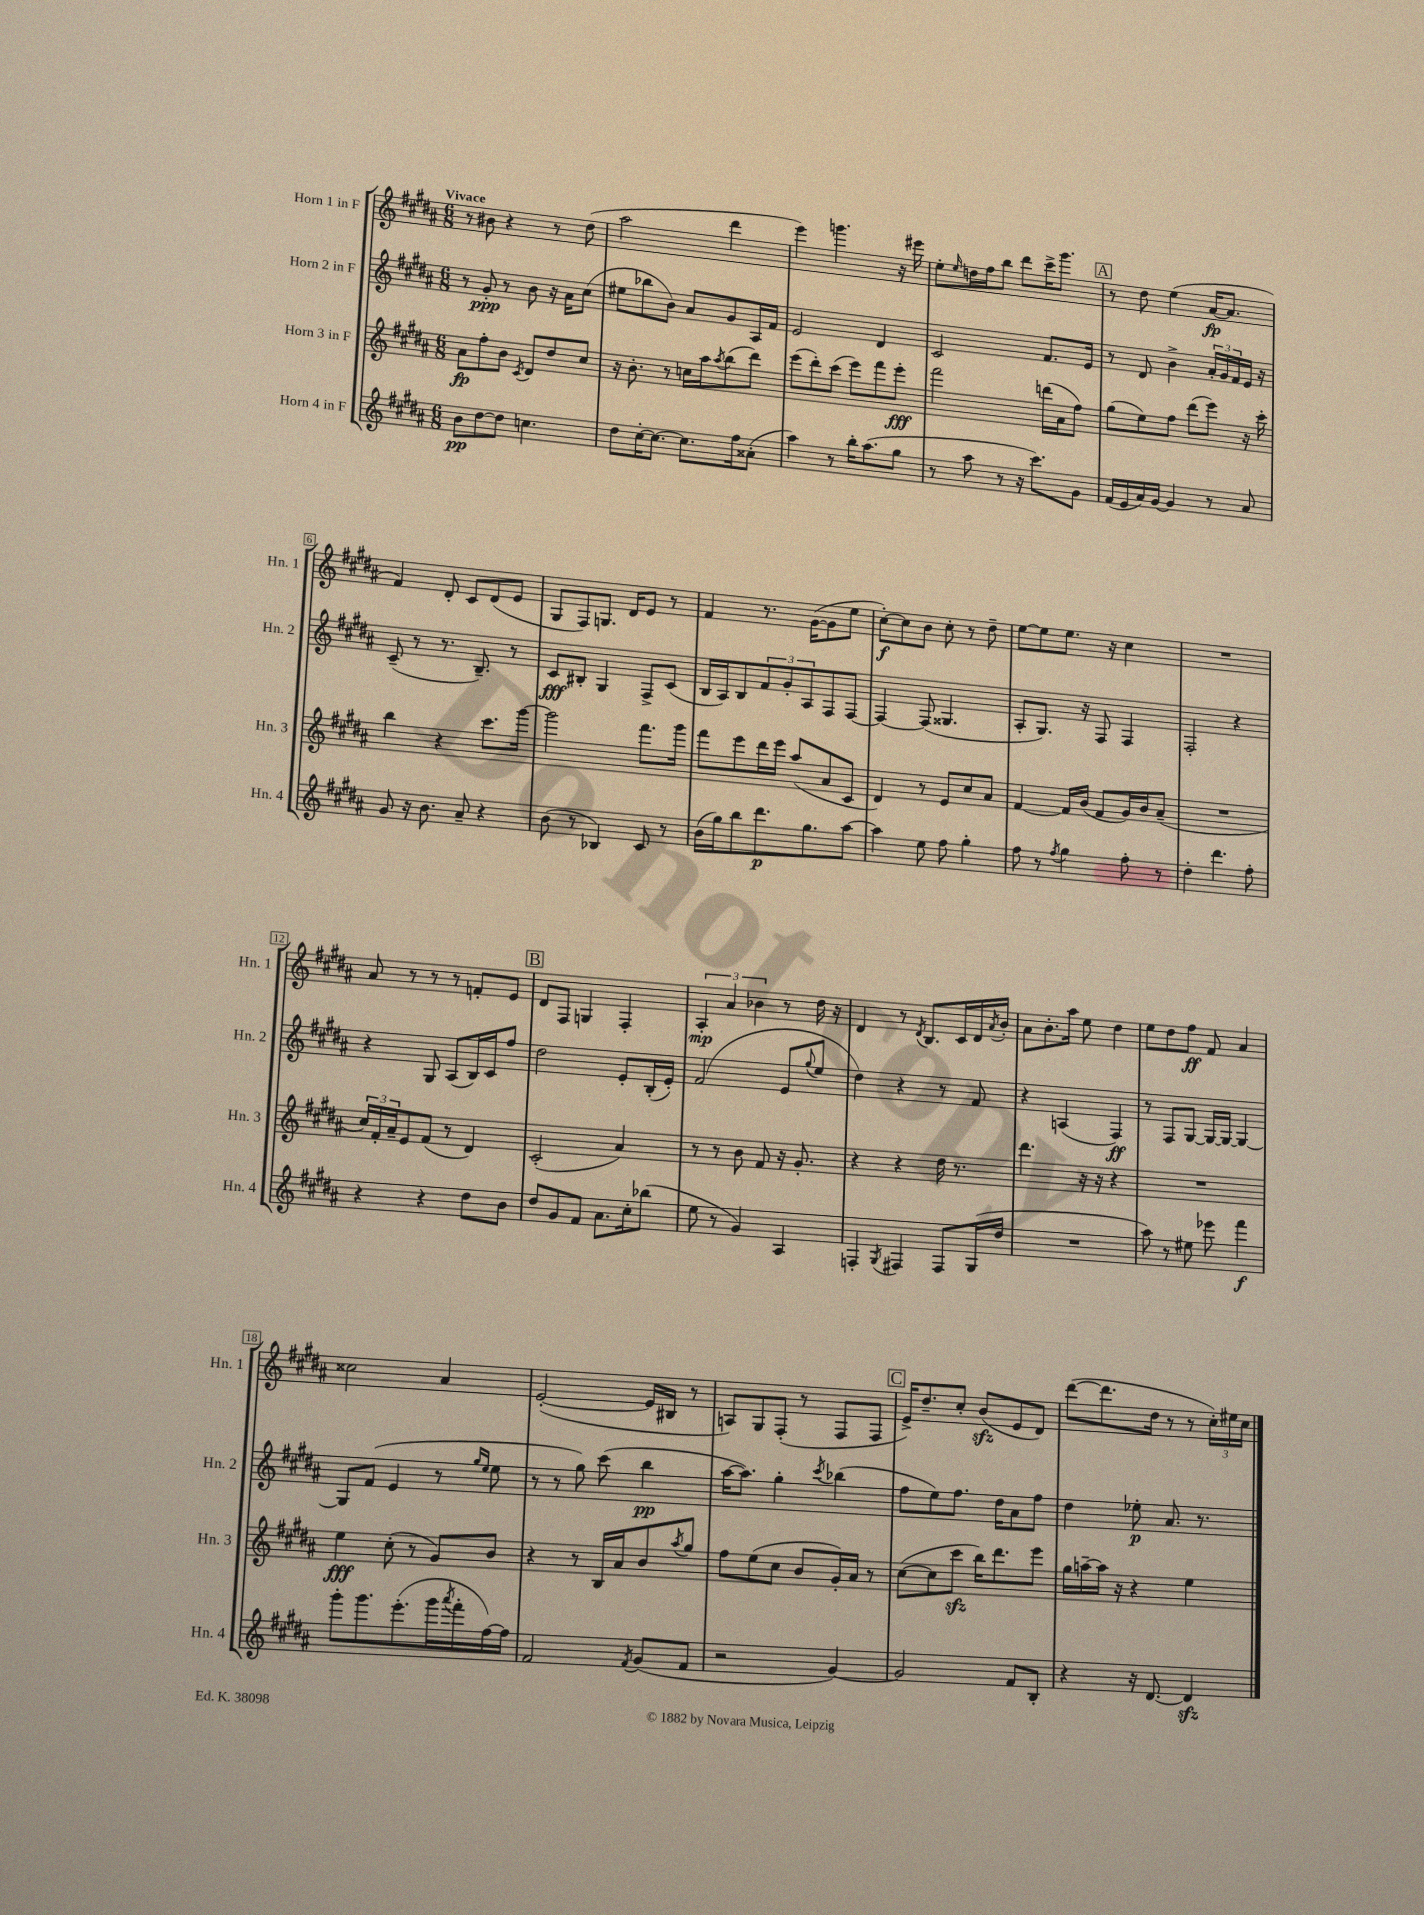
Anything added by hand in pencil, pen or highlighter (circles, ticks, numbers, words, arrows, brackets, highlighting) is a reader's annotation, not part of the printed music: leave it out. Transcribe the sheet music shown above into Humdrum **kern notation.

**kern	**kern	**kern	**kern
*staff4	*staff3	*staff2	*staff1
*clefG2	*clefG2	*clefG2	*clefG2
*k[f#c#g#d#a#]	*k[f#c#g#d#a#]	*k[f#c#g#d#a#]	*k[f#c#g#d#a#]
*M6/8	*M6/8	*M6/8	*M6/8
8b\L	8a#\L	8r	8r
[8dd#\	8ff#'\	8g#'/	8b#\
8dd#\]J	8b\J	8r	4r
.	8qc#/	.	.
4.cc\	8d#/L	8b\	.
.	8dd#/	16r	8r
.	.	16a#\LK	.
.	8cc#/J	(8cc#\J	(8dd#\
=	=	=	=
8dd#\L	16r	8ee#\L	2aa#\
.	8.b'\	.	.
[16cc#'\K	.	8bb-\	.
8.cc#\_J	.	.	.
.	8r	8b\J)	.
8.cc#\]L	16cc\LL	8a#/L	.
.	16aa#\J	.	.
.	8qaa#/	.	.
.	(8bb\	8g#/	4ddd#\
16ff#\k	.	.	.
(8a##'\J	8ddd#\J)	16A#/L	.
.	.	16f#/JJ	.
=	=	=	=
4aa#\)	(8eee\L	2e/	4eee\)
.	8ddd#'\)	.	.
8r	(8ccc#\J	.	4.ggg\
16bb'\LK	8eee\L)	.	.
(8.aa#\	.	.	.
.	8fff#\	4d#/	.
8gg#\J	8eee'\J	.	16r
.	.	.	16eee#\
=	=	=	=
8r	2fff#\	2c#/	8ee'\L
.	.	.	16qqee/
8aa#\	.	.	16dd\L
.	.	.	16ff#\J
8r	.	.	8bb\J
16r	.	.	8ddd#\L
8.ccc#\L)	.	.	.
.	(16ddd\LL	8.f#/L	16ccc#^\K
.	16a#\J	.	8.ggg#\J
8g#\J	8ff#\J)	.	.
.	.	16e/Jk	.
=	=	=	=
(16f#/LL	(8gg#\L	8r	8r
16e/	.	.	.
16a#/)	8ee\)	8d#/	8dd#\
[16g#/JJ	.	.	.
4g#/]	8ff#\J	4b^\	(4ee\
.	(8ddd#\L	.	.
8r	8eee\J)	24a#'/LL	[16a#/LK
.	.	24g#/	.
.	.	.	8.a#/]J
.	.	24f#/	.
8a#/	16r	16e/JJ	.
.	16ccc#'\	16r	.
=	=	=	=
8g#/	4bb\	(8c#~/	4f#/)
16r	.	8r	.
8.b\	.	.	.
.	4r	8.r	8d#'/
8a#~/	.	.	8c#/L
.	.	8.B~/)	.
4r	8.ccc#\L	.	(8d#/
.	.	8r	8e/J
.	[16ggg#\Jk	.	.
=	=	=	=
(8b\	2ggg#\]	8c#/L	8G#/L
8r	.	8B#'/J	8F#/)
4B-/)	.	4G#/	8.G/J
.	.	.	16d#/LK
8c#/	8.fff#\L	8F#^/L	8e/J
8r	.	(8c#/J	8r
.	16ggg#\Jk	.	.
=	=	=	=
(16b\LL	8fff#\L	16B/LL	4f#/
16gg#\J)	.	16A#/J)	.
8bb\	8eee\	8B/	.
8.ddd#\	16ddd#\L	12f#/	8.r
.	16eee\JJ	.	.
.	.	12g#'/	.
.	(8aa#/L	.	.
.	.	12A#/	.
8.gg#\	.	.	([16g#\LK
.	8a#/	8F#/	8g#\]
[8aa#\J	8c#/J	[8F#/J	8ee\J
=	=	=	=
4aa#\]	4d#/)	4F#/_	[8cc#'\L)
.	.	.	8cc#\]
8ee\	8r	(8F#/]	8b\J
8ff#\	8e/L	4.G##/	8cc#'\
4gg#'\	8cc#/	.	8r
.	8a#/J	.	8dd#~\
=	=	=	=
8ff#\	[4f#/	8A#'/L	[8ee\L
8r	.	8.G#/J)	8ee\]
8qff#/	.	.	.
4gg#\	16f#/]LL	.	8.ee\J
.	(16b/JJ	16r	.
.	8f#/L	8F#/	.
.	.	.	16r
8ff#'\	16g#/L)	4F#/	4cc#\
.	16b/J	.	.
8r	(8a#~/J	.	.
=	=	=	=
4dd#'\	2.r	2F#'/	2.r
4.ddd#\	.	.	.
.	.	4r	.
8ff#'\	.	.	.
=	=	=	=
4r	24cc#/LL)	4r	8a#/
.	24f#'/	.	.
.	24a#~/J	.	.
.	8e/	.	8r
4r	(8f#/J	8G#/	8r
.	8r	(8A#/L	8r
8dd#\L	4d#/)	16B/L)	8f'/L
.	.	16c#/J	.
8b\J	.	8ff#/J	8e/J
=	=	=	=
8dd#/L	(2c#'/	2dd#\	8d#/L
8g#/	.	.	8F#/J
8f#/J	.	.	4G/
8.a#\L	.	.	.
.	4a#/)	8e'/L	4F#'/
16cc#'\k	.	.	.
(8bb-\J	.	(16B'/L	.
.	.	16e'/JJ)	.
=	=	=	=
8ee\	8r	(2f#/	6A#'/
8r	8r	.	.
.	.	.	6a#/
4g#/)	8b\	.	.
.	.	.	6b-\
.	8f#/	.	.
4A#/	16r	8e/L	8r
.	8.g#'/	.	.
.	.	8qqgg#/	.
.	.	8ee/J	16dd#\
.	.	.	16r
=	=	=	=
4F'/	4r	4dd#\)	4d#/
8qG#/	.	.	.
4F#/	4r	4r	8r
.	.	.	8qd#/
.	.	.	8.B/L
8F#/L	16dd#\	8r	.
.	8.r	.	16c#/L
(16G#/L	.	8f#/	16d#/
.	.	.	8qa#/
16dd#/JJ	.	.	16b'/JJ
=	=	=	=
2.r	4.ddd#\	4r	8a#\L
.	.	.	8.b'\
.	.	(4A/	.
.	.	.	16aa#\Jk
.	16r	.	8ee\
.	16r	.	.
.	4r	4F#/)	4dd#\
=	=	=	=
8aa#\)	2.r	8r	8ee\L
8r	.	8F#/L	8dd#\
8ee#\	.	[8G#/J	8ff#\J
8eee-\	.	16G#/_LL	8f#/
.	.	16G#/_JJ	.
4fff#\	.	4G#/_	4a#/
=	=	=	=
8ggg#'\L	4ee\	8G#/]L	2cc##\
8.ggg#\	.	(8f#/J	.
.	(8cc#'\	4e/	.
(8.eee'\	.	.	.
.	8r	.	.
16ggg#\L	8g#/L)	8r	4a#/
8qaaa#/	.	.	.
16fff#'\	.	.	.
.	.	16qqgg#/LL	.
.	.	16qqee/JJ	.
[16ff#\)	8b/J	8ee\	.
16ff#\]JJ	.	.	.
=	=	=	=
2f#/	4r	8r	([2e'/
.	.	8r	.
.	8r	8gg#\)	.
.	16B/LL	(8ccc#\	.
.	16a#/J	.	.
8qf#/	.	.	.
(8g#/L	8b/	4bb\	16e/]LL
.	.	.	16B#/JJ
.	8qaa#/	.	.
8f#/J	8gg#/J	.	8r
=	=	=	=
2r	8ff#\L	[16aa#\LK	8A/L)
.	.	8.aa#\]J)	.
.	(8ee\	.	8G#/
.	8cc#\J	4gg#'\	(8F#'/J
.	8b/L	.	8r
.	.	8qccc#/	.
[4g#/)	16g#'/L)	(4bb-\	8F#/L
.	16a#/JJ	.	.
.	8r	.	8F#/J
=	=	=	=
2g#/]	([8cc#\L	8ff#\L	16e^/LK)
.	.	.	8.dd#~/
.	8cc#\]	8ee\)	.
.	8ccc#\J	8.ff#\J	8cc#'/J
.	16bb\LK)	.	(8b/L
.	8.ddd#\	16dd#\LK	.
8f#/L	.	8a#\	8e/
8B'/J	8eee\J	8ff#\J	8d#/J)
=	=	=	=
4r	16gg#\LL	4dd#\	([8ddd#\L
.	[16aa~\	.	.
.	16aa\]JJ	.	8.ddd#\]
.	16r	.	.
16r	4r	8ee-'\	.
[8.d#/	.	.	16dd#\Jk
.	.	8.a#/	8r
4d#/]	4ee\	.	8r
.	.	8.r	.
.	.	.	24cc#'\LL)
.	.	.	24ee#\
.	.	.	24cc#\JJ
==	==	==	==
*-	*-	*-	*-
